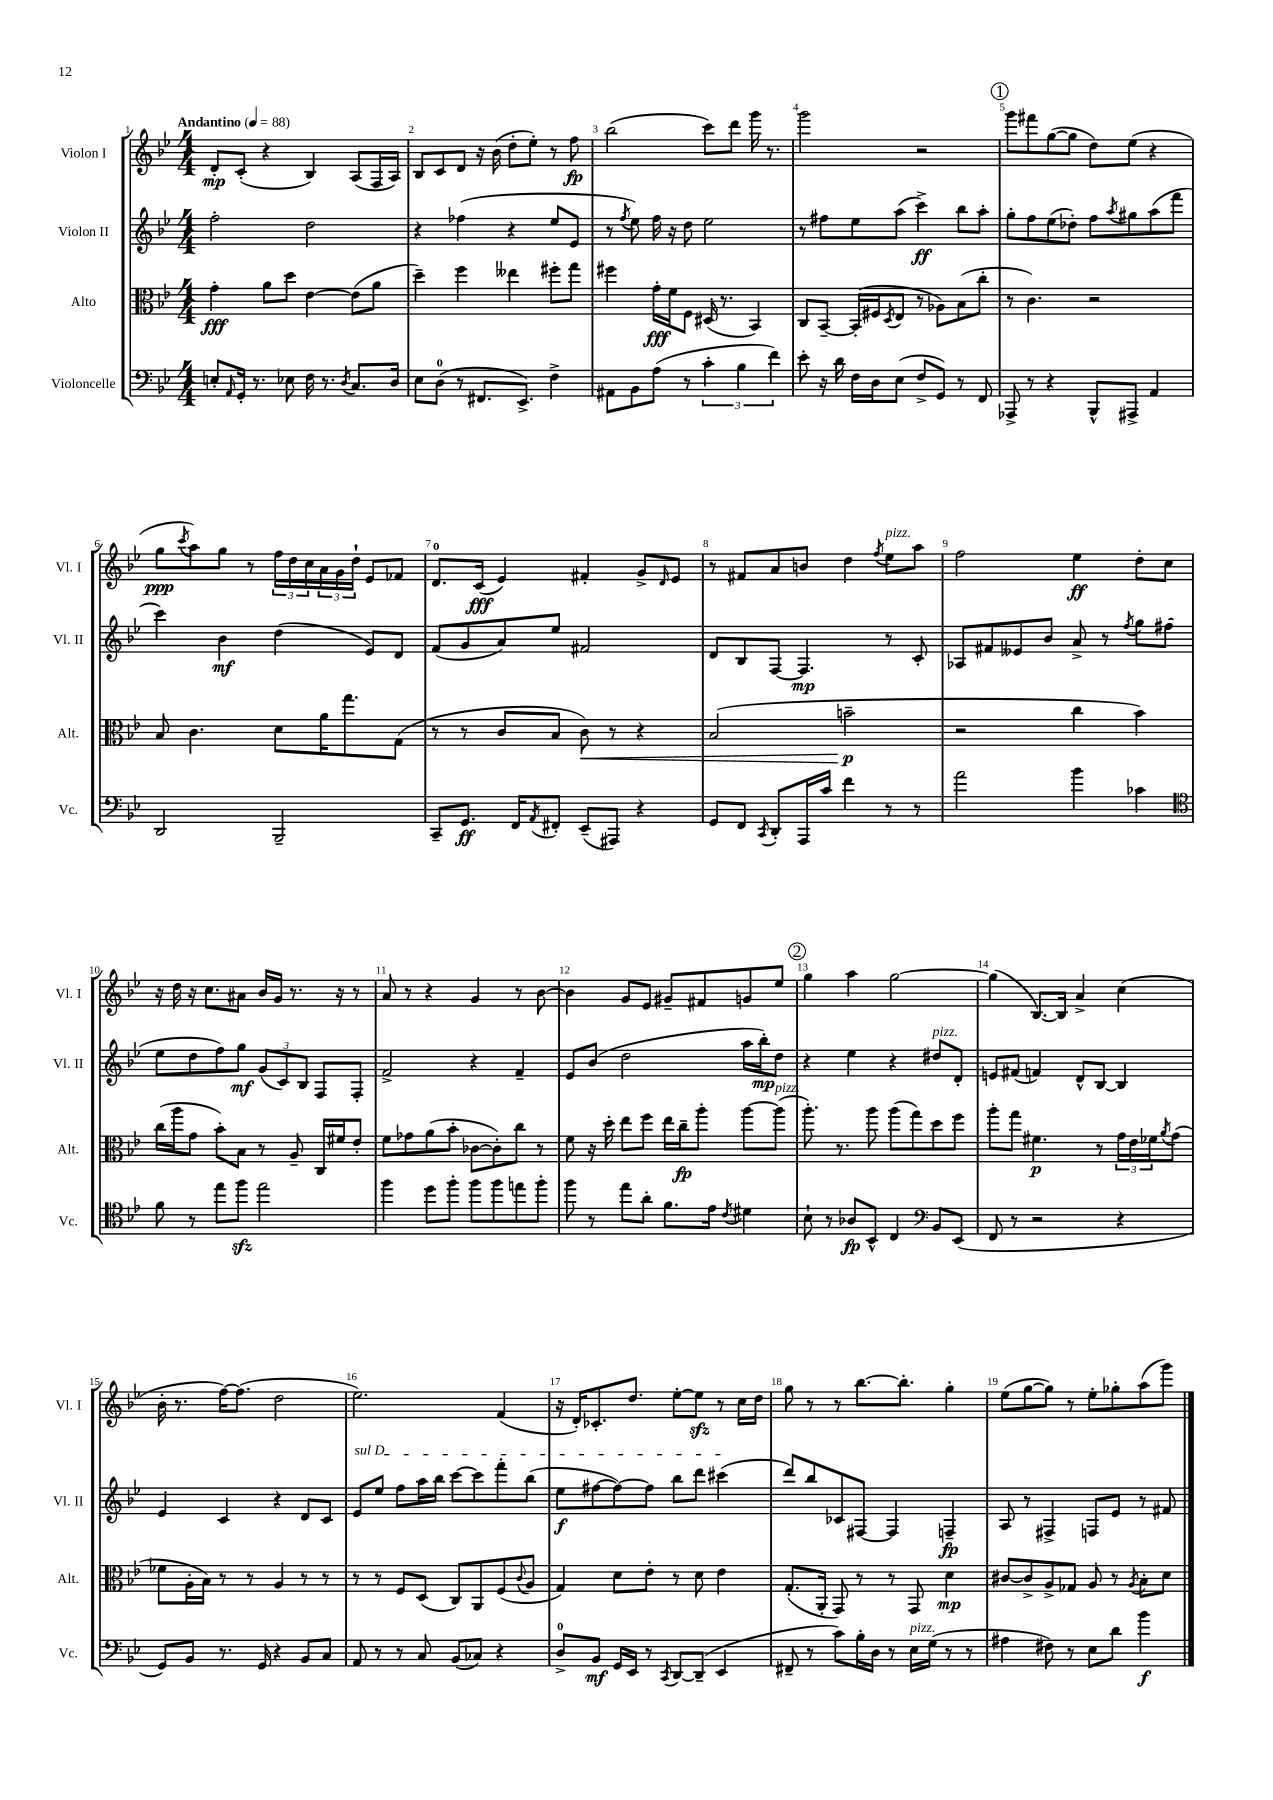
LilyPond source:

<<
\new StaffGroup <<
\new Staff = "s0" \with { instrumentName = "Violon I" shortInstrumentName = "Vl. I" } {
    \clef treble \key bes \major \numericTimeSignature \time 4/4 \tempo "Andantino" 4 = 88
    d'8-.\mp c'8-.( r4 bes4) a8( f16 a16) |
    bes8 c'8 d'8 r16 bes'16( d''8-. ees''8-.) r8 f''8\fp |
    bes''2( c'''8) d'''8 g'''16 r8. |
    g'''2 r2 |
    \mark \markup { \circle "1" } g'''8 fis'''8 g''8~( g''8 d''8) ees''8( r4 |
    g''8\ppp \acciaccatura { c'''8 } a''8) g''8 r8 \tuplet 3/2 { f''16 d''16 c''16 } \tuplet 3/2 { a'16 g'16 d''16-! } ees'8 fes'8 |
    d'8.-0 c'16\fff( ees'4) fis'4-. g'8-> \grace { d'16 } ees'8 |
    r8 fis'8 a'8 b'8 d''4 \acciaccatura { f''8 } ees''8^\markup { \italic "pizz." } a''8 |
    f''2 ees''4\ff d''8-. c''8 |
    r16 d''16 r16 c''8. ais'8 bes'16 g'16 r8. r16 r8 |
    a'8 r8 r4 g'4 r8 bes'8~ |
    bes'4 g'8 ees'8 gis'8-- fis'8 g'8 ees''8 |
    \mark \markup { \circle "2" } g''4 a''4 g''2~ |
    g''4( bes8.~) bes16 a'4-> c''4( |
    bes'16-. r8. f''16~) f''8.( d''2 |
    ees''2.) f'4( |
    r16 d'16-.) ces'8.-. d''8. ees''8~-. ees''8\sfz r8 c''16 d''16 |
    g''8 r8 r8 bes''8.~ bes''8.-. g''4-. |
    ees''8( g''8~ g''8) r8 ees''8-. ges''8-. a''8( g'''8) \bar "|." |
}
\new Staff = "s1" \with { instrumentName = "Violon II" shortInstrumentName = "Vl. II" } {
    \clef treble \key bes \major \numericTimeSignature \time 4/4
    f''2-. d''2 |
    r4 fes''4( r4 ees''8 ees'8 |
    r8 \acciaccatura { f''8 } ees''8) f''16 r16 d''8 ees''2 |
    r8 fis''8 ees''8 a''8( c'''4->\ff) bes''8 a''8-. |
    \mark \markup { \circle "1" } g''8-. f''8 ees''8( des''8-.) f''8 \acciaccatura { a''8 } gis''8 a''8( f'''8 |
    c'''4) bes'4\mf d''4( ees'8) d'8 |
    f'8( g'8 a'8) ees''8 fis'2 |
    d'8 bes8 f8~ f4.\mp r8 c'8-. |
    aes8 fis'8 eeses'8 bes'8 a'8-> r8 \acciaccatura { f''8 } g''8 fis''8( |
    ees''8 d''8 f''8) g''8\mf \tuplet 3/2 { g'8( c'8) bes8 } f8 f8-. |
    f'2-> r4 f'4-- |
    ees'8 bes'8( d''2 a''16 bes''16-.\mp) d''8 |
    \mark \markup { \circle "2" } r4 ees''4 r4 dis''8^\markup { \italic "pizz." } d'8-. |
    e'8 fis'8( f'4) d'8-^ bes8~ bes4 |
    ees'4 c'4 r4 d'8 c'8 |
    \once \override TextSpanner.bound-details.left.text = \markup { \italic "sul D" } ees'8\startTextSpan ees''8 f''8 a''16 bes''16 c'''8~ c'''8 f'''8-. bes''8( |
    ees''8\f fis''8~ fis''8~) fis''8 bes''8 d'''8 cis'''4\stopTextSpan( |
    d'''8) bes''8 ces'8 fis8~ fis4 f4--\fp |
    a8 r8 fis4-> f8 ees'8 r8 fis'8 \bar "|." |
}
\new Staff = "s2" \with { instrumentName = "Alto" shortInstrumentName = "Alt." } {
    \clef alto \key bes \major \numericTimeSignature \time 4/4
    g'4-.\fff a'8 d''8 ees'4~ ees'8( a'8 |
    d''4--) f''4 eeses''4 fis''8-. g''8 |
    fis''4 g'16-.\fff f'16 f8 dis16( r8. bes,4) |
    c8 bes,8~-- bes,16-.( fis16 \acciaccatura { d8 } ees8 r8 aes8) bes8( c''8-. |
    \mark \markup { \circle "1" } r8 c'4.) r2 |
    bes8 c'4. d'8 a'16 g''8. g8( |
    r8 r8 c'8 bes8 c'8\<) r8 r4 |
    bes2( b'2--\p\! |
    r2 c''4 bes'4) |
    c''16( a''16 g'8 bes'8-.) bes8 r8 a8-- c16 fis'16 ees'8-. |
    f'8 ges'8 a'8( bes'8-. ces'8~ ces'8-.) c''8 r8 |
    f'8 r16 d''16-. ees''8 f''8 ees''16 c''16--\fp a''8-. a''8~ a''8^\markup { \italic "pizz." }( |
    \mark \markup { \circle "2" } a''8.-.) r8. a''8 a''8( g''8) d''8 f''8 |
    a''8-. g''8 fis'4.\p r8 \tuplet 3/2 { g'16 ees'16 fes'16 } \acciaccatura { a'8 } g'8( |
    fes'8 a16-. bes16) r8 r8 a4 r8 r8 |
    r8 r8 f8 d8( c8) a,8 f8( \appoggiatura { c'8 } a8 |
    g4) d'8 ees'8-. r8 d'8 ees'4 |
    g8.-.( a,16-. g,8) r8 r8 g,8 d'4\mp |
    cis'8~ cis'8-> a8-> ges8 a8 r8 \acciaccatura { a8 } bes8-. d'8 \bar "|." |
}
\new Staff = "s3" \with { instrumentName = "Violoncelle" shortInstrumentName = "Vc." } {
    \clef bass \key bes \major \numericTimeSignature \time 4/4
    e8-. \grace { a,16 } g,16-. r8. ees8 f16 r8. \acciaccatura { d8 } c8. d16 |
    ees8 d8-0( r8 fis,8. ees,8.->) f4-> |
    ais,8 bes,8 a8( r8 \tuplet 3/2 { c'4-. bes4 f'4) } |
    ees'8-. r16 d'16 f16 d16 ees8( f8-> g,8) r8 f,8 |
    \mark \markup { \circle "1" } aes,,8-> r8 r4 bes,,8-^ ais,,8-> a,4 |
    d,2 bes,,2-- |
    c,8-- g,8.\ff f,16 \acciaccatura { a,8 } fis,8-. ees,8--( ais,,8) r4 |
    g,8 f,8 \acciaccatura { c,8 } d,8-. a,,16 c'16 f'4 r8 r8 |
    a'2 bes'4 ces'4 |
    \clef tenor f'8 r8 ees''8 f''8\sfz ees''2 |
    f''4 d''8 f''8-. f''8 f''8 e''8 f''8-. |
    f''8 r8 ees''8 a'8-. f'8. ees'16 \acciaccatura { c'8 } dis'4 |
    \mark \markup { \circle "2" } bes8-! r8 aes8\fp bes,8-^ c4 \clef bass bes,8 ees,8( |
    f,8 r8 r2 r4 |
    g,8) bes,8 r8. g,16 r4 bes,8 c8 |
    a,8 r8 r8 c8 bes,8( ces8) r4 |
    d8-0-> bes,8\mf g,16 ees,16 r8 \acciaccatura { c,8 } d,8~ d,8--( ees,4 |
    fis,8-- r8 c'8) bes16-. d16 r8 ees16^\markup { \italic "pizz." } g16( r8 r8 |
    ais4 fis8) r8 ees8 d'8 bes'4\f \bar "|." |
}
>>
>>
\layout { \context { \Score \override BarNumber.break-visibility = ##(#f #t #t) barNumberVisibility = #all-bar-numbers-visible } }
